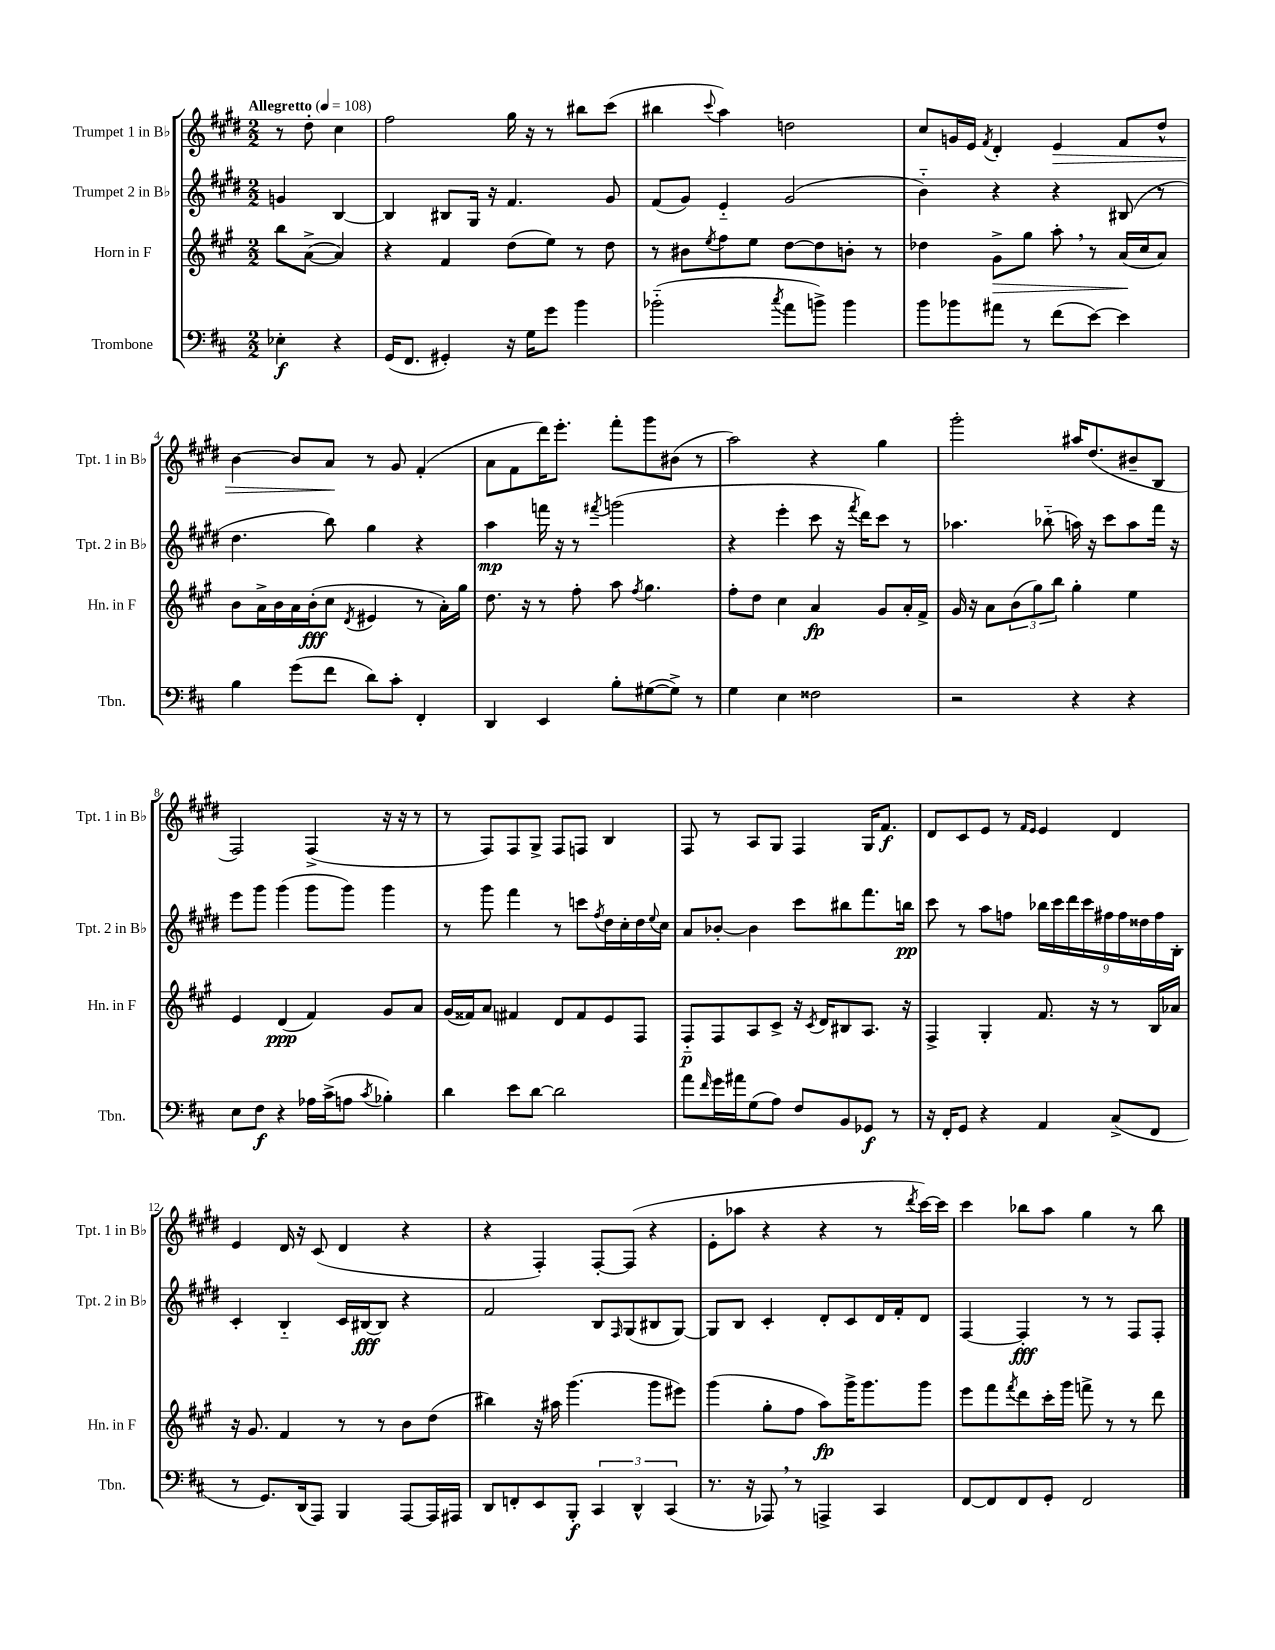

**kern	**dynam	**kern	**dynam	**kern	**dynam	**kern	**dynam
*part4	*part4	*part3	*part3	*part2	*part2	*part1	*part1
*staff4	*staff4	*staff3	*staff3	*staff2	*staff2	*staff1	*staff1
*I"Trombone	*	*I"Horn in F	*	*I"Trumpet 2 in B♭	*	*I"Trumpet 1 in B♭	*
*I'Tbn.	*	*I'Hn. in F	*	*I'Tpt. 2 in B♭	*	*I'Tpt. 1 in B♭	*
*clefF4	*	*clefG2	*	*clefG2	*	*clefG2	*
*k[f#c#]	*	*k[f#c#g#]	*	*k[f#c#g#d#]	*	*k[f#c#g#d#]	*
*M2/2	*	*M2/2	*	*M2/2	*	*M2/2	*
*MM108	*	*MM108	*	*MM108	*	*MM108	*
=	=	=	=	=	=	=	=
!	!	!	!	!	!	!LO:TX:a:B:t=Allegretto	!
4E-X'\	f	8bb\L	.	4gn/	.	8r	.
.	.	([8a^\J	.	.	.	8dd#'\	.
4r	.	4a/])	.	[4B/	.	4cc#\	.
=1	=1	=1	=1	=1	=1	=1	=1
(16GG/KL	.	4r	.	4B/]	.	2ff#\	.
8.FF#/J	.	.	.	.	.	.	.
4GG#X'/)	.	4f#/	.	8B#X/L	.	.	.
.	.	.	.	16G#/Jk	.	.	.
.	.	.	.	16r	.	.	.
16r	.	(8dd\L	.	4.f#/	.	16gg#\	.
16G\KL	.	.	.	.	.	16r	.
8g\J	.	8ee\J)	.	.	.	8r	.
4b\	.	8r	.	.	.	8bb#X\L	.
.	.	8dd\	.	8g#/	.	(8ccc#\J	.
=2	=2	=2	=2	=2	=2	=2	=2
(2b-X\	.	8r	.	(8f#/L	.	4bb#X\	.
.	.	8b#X\L	.	8g#/J)	.	.	.
.	.	8qee/	.	.	.	8qqccc#/	.
.	.	8ff#\	.	4e/	.	4aa\)	.
.	.	8ee\J	.	.	.	.	.
8qcc#/	.	.	.	.	.	.	.
8a\L	.	[8dd\L	.	(2g#/	.	2ddn\	.
8bn^\J)	.	8dd\]	.	.	.	.	.
4b\	.	8bn'\J	.	.	.	.	.
.	.	8r	.	.	.	.	.
=3	=3	=3	=3	=3	=3	=3	=3
8b\L	.	4dd-X\	.	4b\)	.	8cc#/L	.
8b-X\	.	.	.	.	.	16gn/L	.
.	.	.	.	.	.	16e/JJ	.
.	.	.	.	.	.	8qf#/	.
!	!	!	!LO:HP:b	!	!	!	!
8a#X\J	.	8g#^\L	>	4r	.	4d#'/	.
8r	.	8gg#\J	.	.	.	.	.
!	!	!	!	!	!	!	!LO:HP:b
(8f#\L	.	8aa',\	.	4r	.	4e/	>
[8e\J)	.	8r	.	.	.	.	.
4e\]	.	(16a/LL	.	(8B#X/	.	8f#/L	.
.	.	16cc#/J	]	.	.	.	.
.	.	8a/J)	.	8r	.	8dd#^^/J	.
!!LO:LB:g=z
=4	=4	=4	=4	=4	=4	=4	=4
4B\	.	8b\L	.	4.dd#\	.	[4b\	.
.	.	16a^\L	.	.	.	.	.
.	.	16b\	.	.	.	.	.
(8g\L	.	16a\	.	.	.	8b/L]	.
.	.	(16b'\J	fff	.	.	.	.
8f#\J	.	8cc#\J	.	8bb\)	.	8a/J	.
.	.	8qd/	.	.	.	.	.
8d\L)	.	4e#X/	.	4gg#\	.	8r	]
8c#'\J	.	.	.	.	.	8g#/	.
4FF#'/	.	8r	.	4r	.	(4f#'/	.
.	.	16a'\LL)	.	.	.	.	.
.	.	16gg#\JJ	.	.	.	.	.
=5	=5	=5	=5	=5	=5	=5	=5
4DD/	.	8.dd\	.	4aa\	mp	8a\L	.
.	.	.	.	.	.	8f#\	.
.	.	16r	.	.	.	.	.
4EE/	.	8r	.	16fffn\	.	16ddd#\K)	.
.	.	.	.	16r	.	8.eee'\J	.
.	.	8ff#'\	.	8r	.	.	.
.	.	.	.	8qfff#X/	.	.	.
8B'\L	.	8aa\	.	(2gggn\	.	8fff#'\L	.
.	.	8qff#/	.	.	.	.	.
([8G#X\	.	4.gg#\	.	.	.	8ggg#\	.
8G#^\J])	.	.	.	.	.	(8b#X\J	.
8r	.	.	.	.	.	8r	.
=6	=6	=6	=6	=6	=6	=6	=6
4G\	.	8ff#'\L	.	4r	.	2aa\)	.
.	.	8dd\J	.	.	.	.	.
4E\	.	4cc#\	.	4eee'\	.	.	.
2F##X\	.	4a/	fp	8ccc#\	.	4r	.
.	.	.	.	16r	.	.	.
.	.	.	.	8qfff#/	.	.	.
.	.	.	.	16ddd#\KL)	.	.	.
.	.	8g#/L	.	8ccc#\J	.	4gg#\	.
.	.	16a'/L	.	8r	.	.	.
.	.	16f#^/JJ	.	.	.	.	.
=7	=7	=7	=7	=7	=7	=7	=7
2r	.	16g#/	.	4.aa-X\	.	2ggg#'\	.
.	.	16r	.	.	.	.	.
.	.	8a\L	.	.	.	.	.
.	.	(12b\	.	.	.	.	.
.	.	12gg#\)	.	.	.	.	.
.	.	.	.	(8bb-X\	.	.	.
.	.	12bb\J	.	.	.	.	.
4r	.	4gg#'\	.	16aan\)	.	16aa#X/KL	.
.	.	.	.	16r	.	(8.dd#/	.
.	.	.	.	8ccc#\L	.	.	.
4r	.	4ee\	.	8aa\	.	8b#X~/	.
.	.	.	.	16fff#\Jk	.	8B/J	.
.	.	.	.	16r	.	.	.
!!LO:LB:g=z
=8	=8	=8	=8	=8	=8	=8	=8
8E\L	.	4e/	.	8eee\L	.	2F#/)	.
8F#\J	f	.	.	8ggg#\J	.	.	.
4r	.	(4d/	ppp	(4ggg#\	.	.	.
16A-X\LL	.	4f#/)	.	8ggg#\L	.	(4F#^/	.
(16c#^\J	.	.	.	.	.	.	.
8An\J	.	.	.	8ggg#\J)	.	.	.
8qc#/	.	.	.	.	.	.	.
4B-X'\)	.	8g#/L	.	4ggg#\	.	16r	.
.	.	.	.	.	.	16r	.
.	.	8a/J	.	.	.	8r	.
=9	=9	=9	=9	=9	=9	=9	=9
4d\	.	(16g#/LL	.	8r	.	8r	.
.	.	16f##X/J)	.	.	.	.	.
.	.	8a/J	.	8ggg#\	.	8F#/L)	.
8e\L	.	4f#X/	.	4fff#\	.	8F#/	.
[8d\J	.	.	.	.	.	8G#^/J	.
2d\]	.	8d/L	.	8r	.	8F#/L	.
.	.	8f#/	.	8cccn\L	.	8Fn/J	.
.	.	.	.	8qff#/	.	.	.
.	.	8e/	.	16dd#\L	.	4B/	.
.	.	.	.	16cc#'\	.	.	.
.	.	8F#/J	.	16dd#\	.	.	.
.	.	.	.	8qqee/	.	.	.
.	.	.	.	16cc#\JJ	.	.	.
=10	=10	=10	=10	=10	=10	=10	=10
8a\L	.	8F#/L	p	8a/L	.	8F#/	.
16qqf#/	.	.	.	.	.	.	.
16g\L	.	8F#/	.	[8b-X'/J	.	8r	.
16a#X\J	.	.	.	.	.	.	.
(8G\	.	8A/	.	4b-\]	.	8A/L	.
8A\J)	.	8c#^/J	.	.	.	8G#/J	.
8F#/L	.	16r	.	8ccc#\L	.	4F#/	.
.	.	8qc#/	.	.	.	.	.
.	.	16d/KL	.	.	.	.	.
8BB/	.	8B#X/	.	8bb#X\	.	.	.
8GG-X/J	f	8.A/J	.	8.fff#\	.	16G#/KL	.
.	.	.	.	.	.	8.f#/J	f
8r	.	.	.	.	.	.	.
.	.	16r	.	16bbn\Jk	pp	.	.
=11	=11	=11	=11	=11	=11	=11	=11
16r	.	4F#^/	.	8ccc#\	.	8d#/L	.
16FF#'/KL	.	.	.	.	.	.	.
8GG/J	.	.	.	8r	.	8c#/	.
4r	.	4G#'/	.	8aa\L	.	8e/J	.
.	.	.	.	8ffn\J	.	8r	.
.	.	.	.	.	.	16qqf#/LL	.
.	.	.	.	.	.	16qqe/JJ	.
4AA/	.	8.f#/	.	18bb-X\LL	.	4e/	.
.	.	.	.	18ccc#\	.	.	.
.	.	.	.	18ddd#\	.	.	.
.	.	.	.	18ccc#\	.	.	.
.	.	16r	.	.	.	.	.
.	.	.	.	18ff#X\	.	.	.
(8C#^/L	.	8r	.	.	.	4d#/	.
.	.	.	.	18ff#\	.	.	.
.	.	.	.	18dd##X\	.	.	.
8FF#/J	.	16B/LL	.	.	.	.	.
.	.	.	.	18ff#\	.	.	.
.	.	16a-X/JJ	.	.	.	.	.
.	.	.	.	18B'\JJ	.	.	.
!!LO:LB:g=z
=12	=12	=12	=12	=12	=12	=12	=12
8r	.	16r	.	4c#'/	.	4e/	.
.	.	8.g#/	.	.	.	.	.
8.GG/L)	.	.	.	.	.	.	.
.	.	4f#/	.	4B/	.	16d#/	.
(16DD/k	.	.	.	.	.	16r	.
8AAA/J)	.	.	.	.	.	(8c#/	.
4BBB/	.	8r	.	16c#/LL	.	4d#/	.
.	.	.	.	[16B#X/J	fff	.	.
.	.	8r	.	8B#/J]	.	.	.
[8AAA/L	.	8b\L	.	4r	.	4r	.
16AAA/L]	.	(8dd\J	.	.	.	.	.
16AAA#X/JJ	.	.	.	.	.	.	.
=13	=13	=13	=13	=13	=13	=13	=13
8DD/L	.	4bb#X\)	.	2f#/	.	4r	.
8FFn'/	.	.	.	.	.	.	.
8EE/	.	16r	.	.	.	4F#'/)	.
.	.	16aa#X\	.	.	.	.	.
8BBB'/J	f	(4.ggg#\	.	.	.	.	.
6CC#/	.	.	.	8B/L	.	[8F#'/L	.
.	.	.	.	16qqF#/	.	.	.
.	.	.	.	(8G#/	.	(8F#/J]	.
6DD^^/	.	.	.	.	.	.	.
.	.	8ggg#\L	.	8B#X/	.	4r	.
(6CC#/	.	.	.	.	.	.	.
.	.	8eee#X\J)	.	[8G#/J)	.	.	.
=14	=14	=14	=14	=14	=14	=14	=14
8.r	.	(4ggg#\	.	8G#/L]	.	8e'\L	.
.	.	.	.	8B/J	.	8aa-X\J	.
16r	.	.	.	.	.	.	.
8AAA-X,/)	.	8gg#'\L	.	4c#'/	.	4r	.
8r	.	8ff#\J	.	.	.	.	.
4AAAn^/	.	8aa\L)	fp	8d#'/L	.	4r	.
.	.	16ggg#^\K	.	8c#/	.	.	.
.	.	8.ggg#\	.	.	.	.	.
4CC#/	.	.	.	16d#/L	.	8r	.
.	.	.	.	16f#'/J	.	.	.
.	.	.	.	.	.	8qddd#/	.
.	.	8ggg#\J	.	8d#/J	.	[16ccc#\LL)	.
.	.	.	.	.	.	16ccc#\JJ]	.
=15	=15	=15	=15	=15	=15	=15	=15
[8FF#/L	.	8eee\L	.	[4F#/	.	4ccc#\	.
8FF#/]	.	8fff#\	.	.	.	.	.
.	.	8qfff#/	.	.	.	.	.
8FF#/	.	8ddd\	.	4F#'/]	fff	8bb-X\L	.
8GG'/J	.	16ccc#'\L	.	.	.	8aa\J	.
.	.	16ggg#\JJ	.	.	.	.	.
2FF#/	.	8fffn^\	.	8r	.	4gg#\	.
.	.	8r	.	8r	.	.	.
.	.	8r	.	8F#/L	.	8r	.
.	.	8ddd\	.	8F#'/J	.	8bb-\	.
==	==	==	==	==	==	==	==
*-	*-	*-	*-	*-	*-	*-	*-
